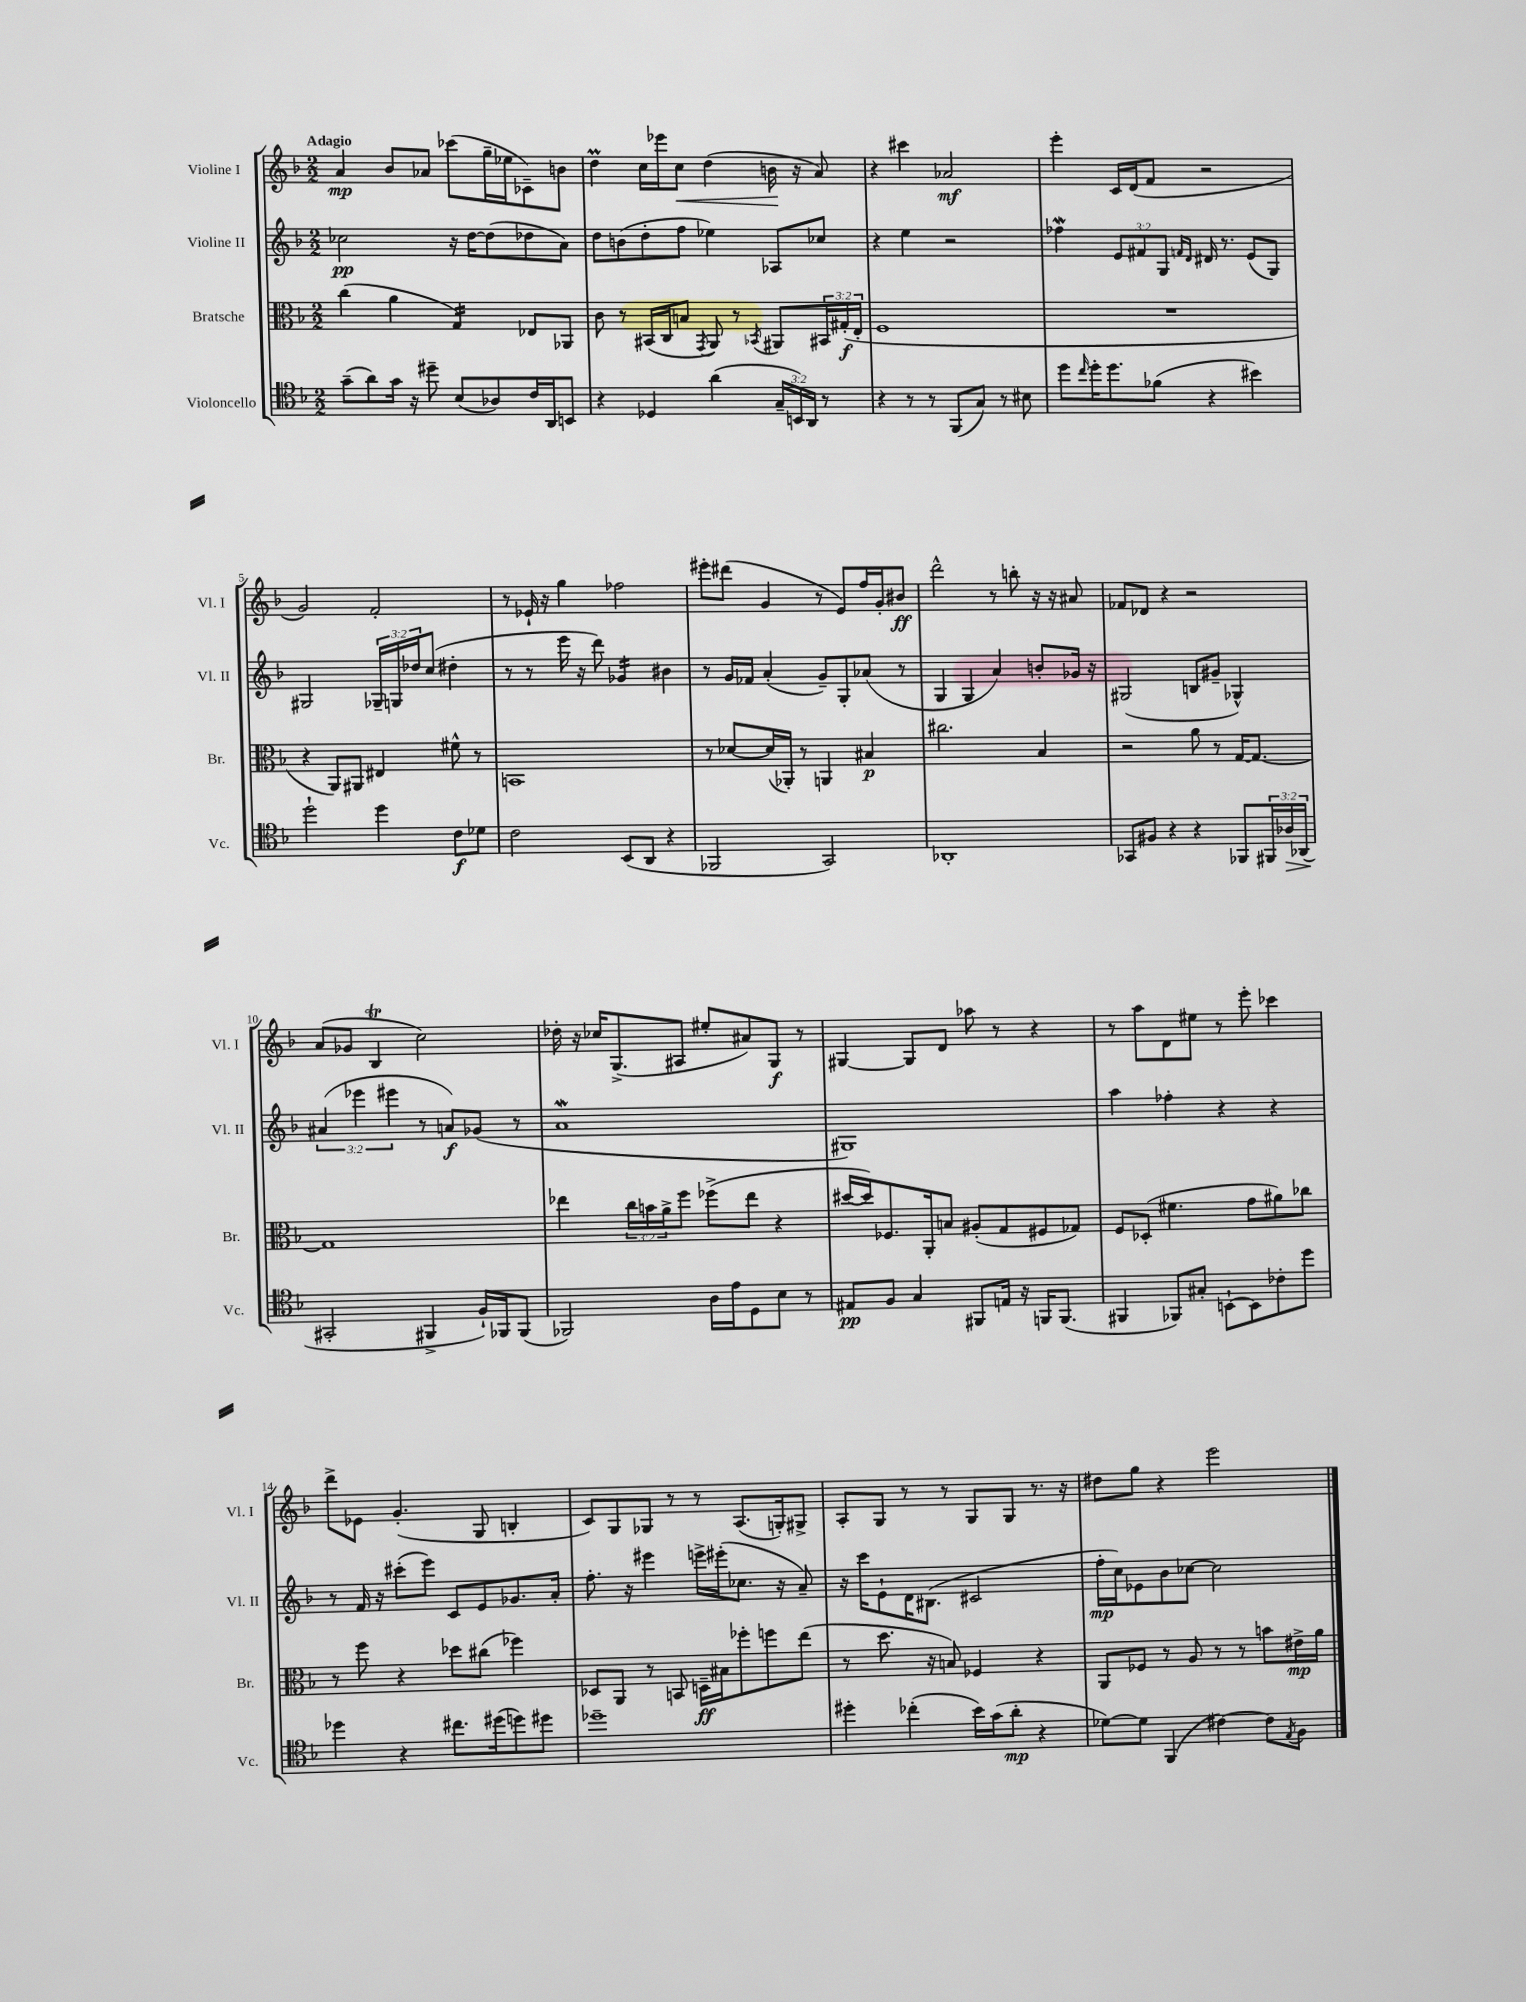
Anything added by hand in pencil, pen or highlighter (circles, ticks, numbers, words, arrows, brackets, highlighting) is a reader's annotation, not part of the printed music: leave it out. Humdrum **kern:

**kern	**kern	**kern	**kern
*staff4	*staff3	*staff2	*staff1
*clefC4	*clefC3	*clefG2	*clefG2
*k[b-]	*k[b-]	*k[b-]	*k[b-]
*M2/2	*M2/2	*M2/2	*M2/2
(8g~	(4cc	2cc-	4a
8a)	.	.	.
16g	4a	.	8b-
16r	.	.	.
8dd#~	.	.	8a-
(8B-	4G)	16r	(8ccc-
.	.	[16dd	.
8A-)	.	(8dd]	16gg~
.	.	.	16ee-
16c	8E-	8dd-	8c-~)
16AA	.	.	.
8BB	8AA-	8a)	8b
=	=	=	=
4r	8c	8dd	4dd
.	8r	(8b	.
4D-	(16BB#	8dd'	16cc
.	16C	.	16eee-
.	8B	8ff	8cc
.	8qGG	.	.
(4a	8AA)	4ee-)	(4dd
.	8r	.	.
.	8qBB-	.	.
24G~	8AA#	8A-	16b
24BB)	.	.	.
.	.	.	16r
24AA	.	.	.
8r	24BB#	8cc-	8a)
.	(24G#'	.	.
.	24E'	.	.
=	=	=	=
4r	1F	4r	4r
8r	.	4ee	4ccc#
8r	.	.	.
(8FF	.	2r	2a-
8G)	.	.	.
8r	.	.	.
8B#	.	.	.
=	=	=	=
8dd	1r	4ff-	4eee'
16qqcc	.	.	.
16dd'	.	.	.
8.dd	.	.	.
.	.	12e	16c
.	.	.	(16d
.	.	12f#	.
(8f-	.	.	8f
.	.	12G	.
.	.	16qqf	.
.	.	16qqd	.
4r	.	16d#	2r
.	.	8.r	.
4b#)	.	(8e	.
.	.	8G)	.
=	=	=	=
2dd`	4r	2G#	2g)
.	8AA)	.	.
.	8AA#	.	.
4dd	4E#	24G-~	2f'
.	.	24G	.
.	.	24dd-	.
.	.	(8cc	.
8c	8f#^^	4dd#'	.
8d-	8r	.	.
=	=	=	=
2c	1BB	8r	8r
.	.	8r	16e-`
.	.	.	16r
.	.	16eee	4gg
.	.	16r	.
.	.	8ddd)	.
(8BB-	.	4g-	2ff-
8AA	.	.	.
4r	.	4b#	.
=	=	=	=
2FF-	8r	8r	8eee#'
.	[8d-	16g	(8ddd#
.	.	16f-	.
.	(16d-]	(4a'	4g
.	16AA-')	.	.
.	8r	.	.
2GG)	4AA	8g~)	8r
.	.	8G'	8e)
.	4B#	(8a-	16ff
.	.	.	16g'
.	.	8r	8b#
=	=	=	=
1AA-'	2.cc#	4G	2ddd^^
.	.	4G	.
.	.	4a)	8r
.	.	.	8bb'
.	4B-	8b'	16r
.	.	.	16r
.	.	16g-	8a#
.	.	16r	.
=	=	=	=
8GG-	2r	(2G#	8f-
8F#	.	.	8d-
4r	.	.	4r
4r	8a	8B	2r
.	8r	8g#~	.
8FF-	[16G	4G-^^)	.
.	8.G_	.	.
24FF#	.	.	.
24A-	.	.	.
(24AA-	.	.	.
=	=	=	=
2GG#'	1G]	(6a#	(8a
.	.	.	8g-
.	.	6eee-	.
.	.	.	4B-
.	.	6eee#	.
4FF#^	.	8r	2cc)
.	.	8a)	.
16F`)	.	(8g-	.
16FF-	.	.	.
(8FF-	.	8r	.
=	=	=	=
2FF-)	4ee-	1a	16dd-'
.	.	.	16r
.	.	.	16cc-
.	.	.	(8.G^
.	24cc	.	.
.	24b	.	.
.	24a^	.	.
.	8ff	.	8A#
16A	(8ff-^	.	8ee#'
16e	.	.	.
8D	8ee-	.	8a#)
8B-	4r	.	8G
8r	.	.	8r
=	=	=	=
8E#	[16dd#	1G#)	[4G#
.	16dd#])	.	.
8F	8.F-	.	.
4G	.	.	8G#]
.	16AA'	.	.
.	8B	.	8d
8FF#	(8A#'	.	8aa-
16E	8G	.	8r
16r	.	.	.
16FF	8F#	.	4r
(8.FF	.	.	.
.	8G-)	.	.
=	=	=	=
4FF#	8F	4aa	8r
.	(8D-'	.	8aa
8FF-)	4.f#	4ff-'	8d
8G#'	.	.	8ee#
[8BB`	.	4r	8r
8BB]	8g	.	8eee'
8c-'	8a#)	4r	4ccc-
8dd	8cc-	.	.
=	=	=	=
4dd-	8r	8r	8ddd^
.	8ff	16f	8e-
.	.	16r	.
4r	4r	(8ccc#'	(4.g'
.	.	8eee)	.
8.cc#	8dd-	8c	.
.	(8cc#	8e	8G
(16dd#	.	.	.
8dd)	4ff-)	8.g-	4B'
8dd#	.	.	.
.	.	16a'	.
=	=	=	=
1dd-~	8D-	8.ff'	8c)
.	8AA	.	8G
.	.	16r	.
.	8r	4eee#	8G-
.	8BB	.	8r
.	16D~	16eee^	8r
.	16B#	(16eee#'	.
.	8ff-'	8.cc-	(8.A
.	8ff	.	.
.	.	16r	16G')
.	(8ee	8a~)	8G#^
=	=	=	=
4dd#'	8r	16r	8A'
.	.	16ccc	.
.	8.dd	8e`	8G
(4cc-'	.	16d	8r
.	16r	(8.B#	.
.	8B)	.	8r
16b-)	4F-	2c#	8G
(16g	.	.	.
8a'	.	.	8G
4r	4r	.	8.r
.	.	.	16r
=	=	=	=
[8d-)	8AA	16ff'	8dd#
.	.	16cc)	.
8d-]	8F-	8e-	8gg
(4FF	8r	8b-	4r
.	8A	[8cc-	.
[4c#)	8r	2cc-]	2eee
.	8r	.	.
8c#]	8b	.	.
8qE	.	.	.
8F	16e#^	.	.
.	16a	.	.
==	==	==	==
*-	*-	*-	*-
